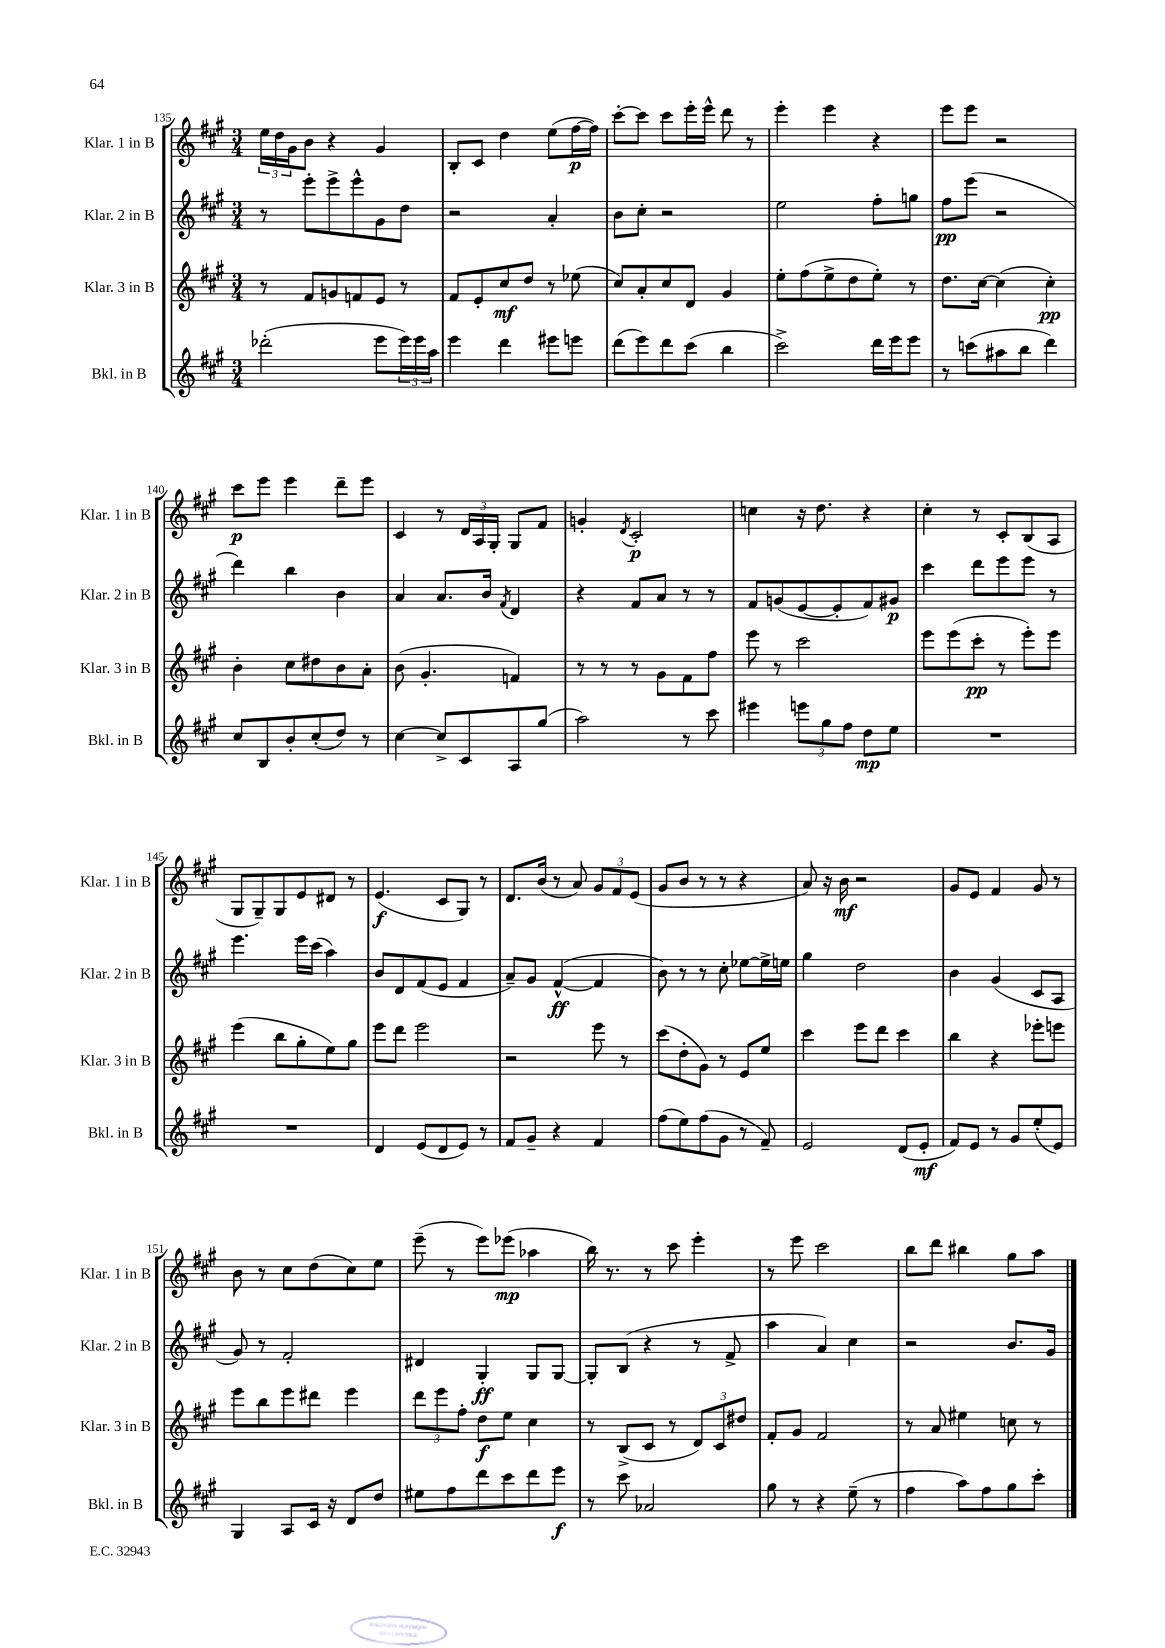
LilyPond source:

<<
\new StaffGroup <<
\new Staff = "s0" \with { instrumentName = "Klar. 1 in B" shortInstrumentName = "Klar. 1 in B" } {
    \clef treble \key a \major \numericTimeSignature \time 3/4
    \tuplet 3/2 { e''16 d''16 gis'16 } b'8 r4 gis'4 |
    b8-. cis'8 d''4 e''8( fis''16~\p fis''16) |
    cis'''8~-. cis'''8 cis'''8 e'''16-. e'''16-^ d'''8 r8 |
    e'''4-. e'''4 r4 |
    e'''8 e'''8 r2 |
    cis'''8\p e'''8 e'''4 d'''8-- e'''8 |
    cis'4 r8 \tuplet 3/2 { d'16 a16 gis16-. } gis8 fis'8 |
    g'4-. \acciaccatura { d'8 } cis'2-.\p |
    c''4 r16 d''8. r4 |
    cis''4-. r8 cis'8-. b8( a8 |
    gis8 gis8--) gis8 e'8 dis'8 r8 |
    e'4.\f( cis'8 gis8) r8 |
    d'8. b'16( r8 a'8) \tuplet 3/2 { gis'8 fis'8 e'8( } |
    gis'8 b'8 r8 r8 r4 |
    a'8) r16 b'16\mf r2 |
    gis'8 e'8 fis'4 gis'8 r8 |
    b'8 r8 cis''8 d''8( cis''8) e''8 |
    e'''8--( r8 e'''8) ees'''8\mp( aes''4 |
    b''16) r8. r8 cis'''8 e'''4-. |
    r8 e'''8 cis'''2 |
    b''8 d'''8 bis''4 gis''8 a''8 \bar "|." |
}
\new Staff = "s1" \with { instrumentName = "Klar. 2 in B" shortInstrumentName = "Klar. 2 in B" } {
    \clef treble \key a \major \numericTimeSignature \time 3/4
    r8 e'''8-. e'''8-> e'''8-^ gis'8 d''8 |
    r2 a'4-. |
    b'8 cis''8-. r2 |
    e''2 fis''8-. g''8 |
    fis''8\pp e'''8( r2 |
    d'''4) b''4 b'4 |
    a'4 a'8. b'16 \acciaccatura { fis'8 } d'4 |
    r4 fis'8 a'8 r8 r8 |
    fis'8 g'8( e'8~ e'8-. fis'8) gis'8\p |
    cis'''4 d'''8 e'''8 e'''8 r8 |
    e'''4. e'''16 cis'''16( a''4) |
    b'8 d'8 fis'8( e'8 fis'4 |
    a'8--) gis'8 fis'4~-^\ff( fis'4 |
    b'8) r8 r8 cis''8-. ees''8~ ees''16-> e''16 |
    gis''4 d''2 |
    b'4 gis'4( cis'8 a8 |
    gis'8) r8 fis'2-. |
    dis'4 gis4-.\ff gis8 gis8~ |
    gis8-. b8( r4 r8 fis'8-> |
    a''4 a'4) cis''4 |
    r2 b'8. gis'16 \bar "|." |
}
\new Staff = "s2" \with { instrumentName = "Klar. 3 in B" shortInstrumentName = "Klar. 3 in B" } {
    \clef treble \key a \major \numericTimeSignature \time 3/4
    r8 fis'8 g'8 f'8 e'8 r8 |
    fis'8 e'8-. cis''8\mf d''8 r8 ees''8( |
    cis''8) a'8-. cis''8 d'8 gis'4 |
    e''8-. fis''8( e''8-> d''8 e''8-.) r8 |
    d''8. cis''16~ cis''4( cis''4-.\pp) |
    b'4-. cis''8 dis''8 b'8 a'8-. |
    b'8( gis'4.-. f'4) |
    r8 r8 r8 gis'8 fis'8 fis''8 |
    e'''8 r8 cis'''2 |
    e'''8 e'''8( cis'''8-.\pp r8 e'''8-.) e'''8 |
    e'''4( b''8 gis''8-. e''8) gis''8 |
    e'''8 d'''8 e'''2 |
    r2 e'''8 r8 |
    cis'''8( d''8-. gis'8) r8 e'8 e''8 |
    cis'''4 e'''8 d'''8 cis'''4 |
    b''4 r4 ees'''8-. e'''8 |
    e'''8 b''8 e'''8 dis'''8 e'''4 |
    \tuplet 3/2 { d'''8 e'''8 fis''8-. } d''8\f e''8 cis''4 |
    r8 b8->( cis'8 r8 \tuplet 3/2 { d'8) cis'8 dis''8 } |
    fis'8-. gis'8 fis'2 |
    r8 a'8 eis''4 c''8 r8 \bar "|." |
}
\new Staff = "s3" \with { instrumentName = "Bkl. in B" shortInstrumentName = "Bkl. in B" } {
    \clef treble \key a \major \numericTimeSignature \time 3/4
    des'''2-.( e'''8 \tuplet 3/2 { e'''16) e'''16 a''16 } |
    e'''4 d'''4 eis'''8 e'''8 |
    d'''8( e'''8) d'''8 cis'''8( b''4 |
    cis'''2->) d'''16 e'''16 e'''8 |
    r8 c'''8( ais''8 b''8 d'''4) |
    cis''8 b8 b'8-. cis''8-.( d''8) r8 |
    cis''4~ cis''8-> cis'8 a8 gis''8( |
    a''2) r8 cis'''8 |
    eis'''4 \tuplet 3/2 { e'''8 gis''8 fis''8 } d''8\mp e''8 |
    R2. |
    R2. |
    d'4 e'8( d'8 e'8) r8 |
    fis'8 gis'8-- r4 fis'4 |
    fis''8( e''8) fis''8( gis'8 r8 fis'8--) |
    e'2 d'8( e'8-.\mf |
    fis'8) e'8 r8 gis'8 e''8-.( e'8) |
    gis4 a8 cis'16 r16 d'8 d''8 |
    eis''8 fis''8 d'''8 cis'''8 d'''8 e'''8\f |
    r8 cis'''8 aes'2 |
    gis''8 r8 r4 e''8--( r8 |
    fis''4 a''8) fis''8 gis''8 cis'''8-. \bar "|." |
}
>>
>>
\layout { \context { \Score currentBarNumber = #135 } }
